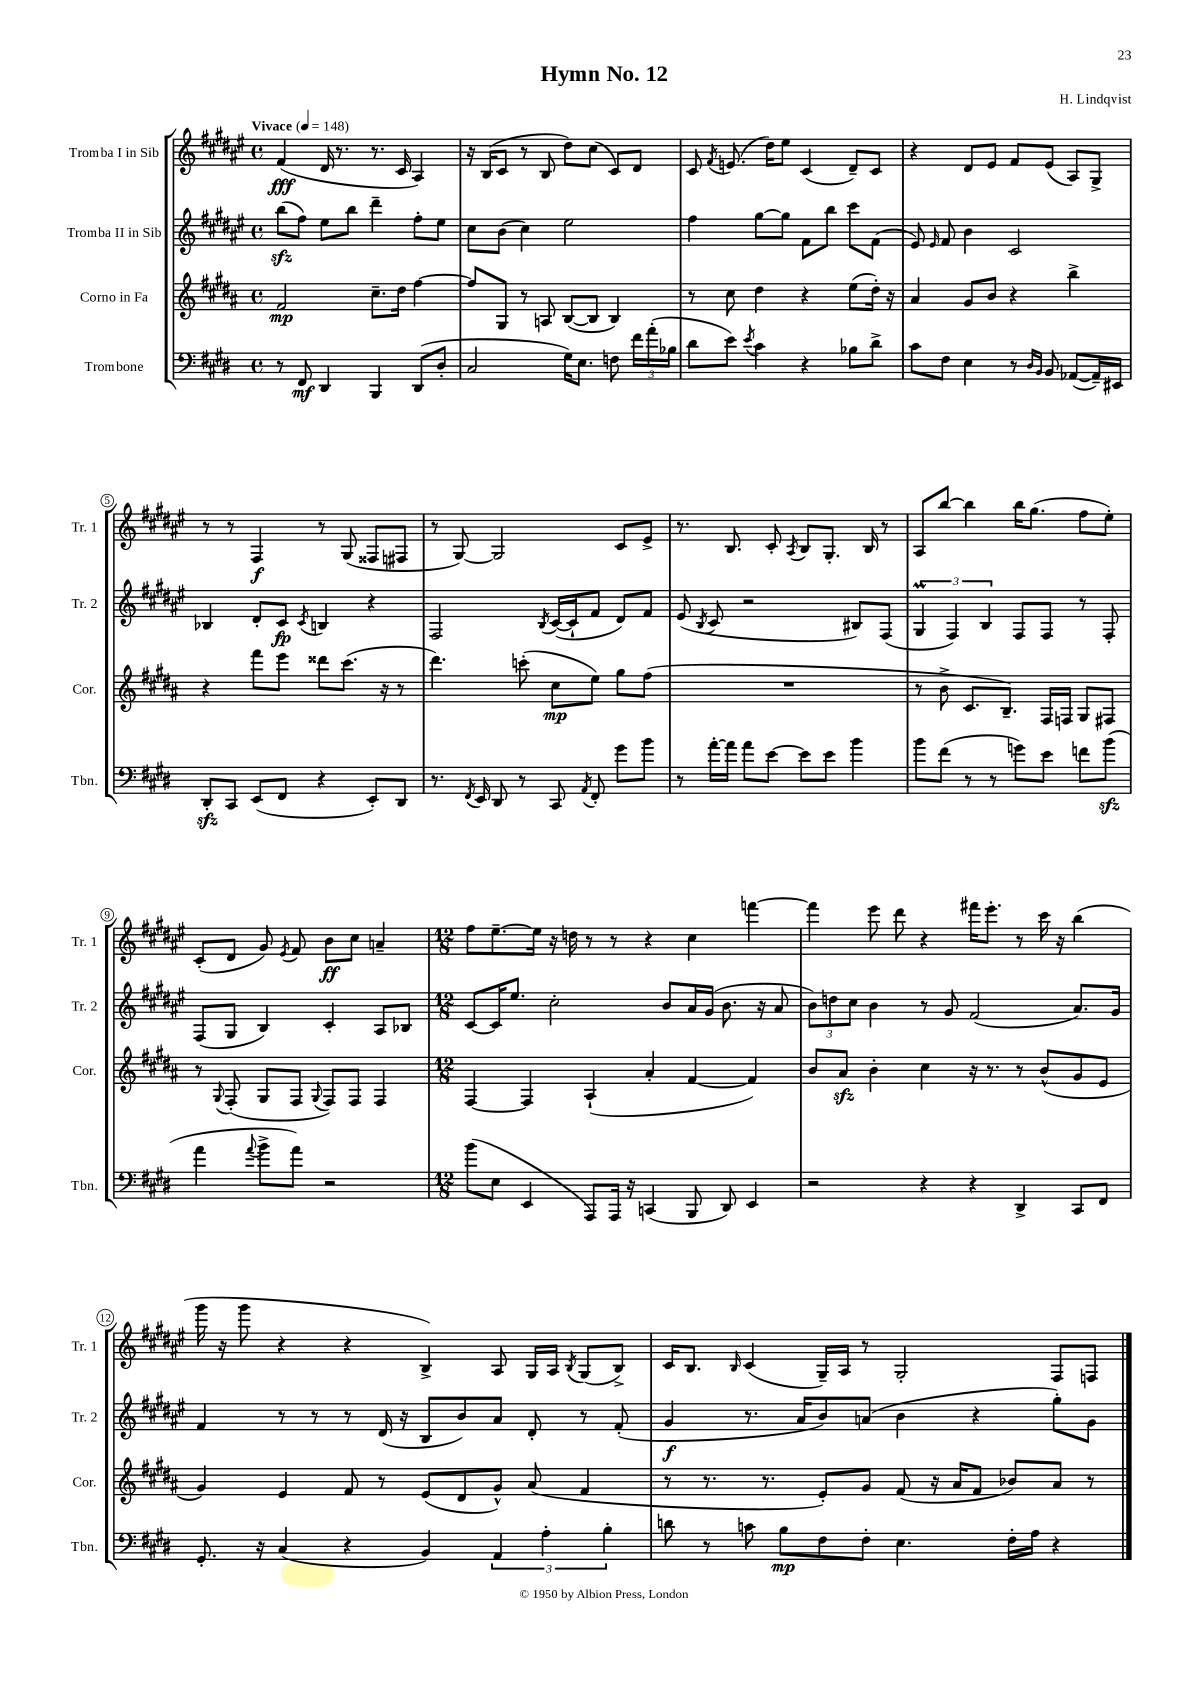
\header { title = "Hymn No. 12" composer = "H. Lindqvist" }
<<
\new StaffGroup <<
\new Staff = "s0" \with { instrumentName = "Tromba I in Sib" shortInstrumentName = "Tr. 1" } {
    \clef treble \key fis \major \defaultTimeSignature \time 4/4 \tempo "Vivace" 4 = 148
    \autoBeamOff fis'4\fff( dis'16 r8. r8. cis'16 ais4) |
    r16 b16[( cis'8] r8 b8 dis''8[) cis''8]( cis'8[) dis'8] |
    cis'8 \acciaccatura { fis'8 } e'8.( dis''16[) eis''8] cis'4( dis'8[--) cis'8] |
    r4 dis'8[ eis'8] fis'8[ eis'8]( ais8[) gis8]-> |
    r8 r8 fis4\f r8 gis8( fisis8[ fis8] |
    r8 gis8~) gis2 cis'8[ eis'8]-> |
    r8. b8. cis'8-. \acciaccatura { ais8 } b8[ gis8.]-. b16 r8 |
    ais8[ b''8]~ b''4 b''16[ gis''8.]( fis''8[ eis''8]-.) |
    cis'8[-.( dis'8] gis'8) \acciaccatura { eis'8 } fis'8 b'8[\ff cis''8] a'4-- |
    \numericTimeSignature \time 12/8 fis''8[ eis''8.~-- eis''16] r16 d''16 r8 r8 r4 cis''4 f'''4~ |
    f'''4 eis'''8 dis'''8 r4 fis'''16[ eis'''8.]-. r8 cis'''16 r16 b''4( |
    gis'''16 r16 gis'''8 r4 r4 b4->) ais8 gis16[ ais16] \acciaccatura { b8 } gis8[( b8]->) |
    cis'16[ b8.] \grace { b16 } cis'4( gis16[--) ais16] r8 gis2-. fis8[ f8] \bar "|." |
}
\new Staff = "s1" \with { instrumentName = "Tromba II in Sib" shortInstrumentName = "Tr. 2" } {
    \clef treble \key fis \major \defaultTimeSignature \time 4/4
    \autoBeamOff b''8[\sfz( fis''8]) eis''8[ b''8] dis'''4-- fis''8[-. eis''8] |
    cis''8[ b'8]( cis''4) eis''2 |
    fis''4 gis''8[~ gis''8] fis'8[ b''8] cis'''8[ fis'8]( |
    eis'8) \grace { eis'16 } fis'8 b'4 cis'2 |
    bes4 dis'8[-. cis'8]\fp \acciaccatura { cis'8 } b4 r4 |
    fis2 \acciaccatura { b8 } cis'16[~( cis'16-! fis'8] dis'8[) fis'8] |
    eis'8( \acciaccatura { b8 } cis'8 r2 bis8[) fis8]( |
    \tuplet 3/2 { gis4\prall fis4) b4 } fis8[ fis8] r8 fis8-. |
    fis8[( gis8] b4) cis'4-. ais8[ bes8] |
    \numericTimeSignature \time 12/8 cis'8[~ cis'16 eis''8.] cis''2-. b'8[ ais'16 gis'16]( b'8. r16 ais'8 |
    \tuplet 3/2 { b'8[) d''8 cis''8] } b'4 r8 gis'8 fis'2( ais'8.[) gis'16] |
    fis'4 r8 r8 r8 dis'16( r16 b8[ b'8) ais'8] dis'8-. r8 fis'8-.( |
    gis'4\f r8. ais'16[ b'8) a'8]( b'4 r4 gis''8[-.) gis'8] \bar "|." |
}
\new Staff = "s2" \with { instrumentName = "Corno in Fa" shortInstrumentName = "Cor." } {
    \clef treble \key b \major \defaultTimeSignature \time 4/4
    \autoBeamOff fis'2\mp cis''8.[-- dis''16] fis''4~ |
    fis''8[ gis8] r8 a8 b8[~( b8] b4) |
    r8 cis''8 dis''4 r4 e''8[( dis''16]-.) r16 |
    ais'4 gis'8[ b'8] r4 b''4-> |
    r4 fis'''8[ e'''8] disis'''8[ cis'''8.]( r16 r8 |
    dis'''4.) c'''8-.( cis''8[\mp e''8]) gis''8[ fis''8]( |
    R1 |
    r8 b'8-> cis'8.[ b8.]--) fis16[ f16] gis8[ fis8] |
    r8 \appoggiatura { gis8 } fis8-.( gis8[ fis8] \appoggiatura { gis8 } fis8[) fis8] fis4 |
    \numericTimeSignature \time 12/8 fis4~ fis4 ais4-!( ais'4-. fis'4~ fis'4) |
    b'8[ ais'8]\sfz b'4-. cis''4 r16 r8. r8 b'8[-^( gis'8 e'8] |
    gis'4) e'4 fis'8 r8 e'8[( dis'8 gis'8]-^) ais'8( fis'4 |
    r8 r8. r8. e'8[-.) gis'8] fis'8( r16 ais'16[ fis'8] bes'8[) ais'8] r8 \bar "|." |
}
\new Staff = "s3" \with { instrumentName = "Trombone" shortInstrumentName = "Tbn." } {
    \clef bass \key e \major \defaultTimeSignature \time 4/4
    \autoBeamOff r8 fis,8\mf dis,4 b,,4 dis,8[( dis8]-. |
    cis2 gis16[) e8.] f8 \tuplet 3/2 { fis'16[ a'16-.( bes16] } |
    dis'8[ e'8]) \acciaccatura { e'8 } cis'4 r4 bes8[ dis'8]-> |
    cis'8[ fis8] e4 r8 \grace { dis16[ b,16] } b,8 aes,8[~( aes,16--) eis,16] |
    dis,8[-.\sfz cis,8] e,8[( fis,8] r4 e,8[-.) dis,8] |
    r8. \acciaccatura { fis,8 } e,16 dis,8 r8 cis,8 \acciaccatura { a,8 } fis,8-. gis'8[ b'8] |
    r8 a'16[~-. a'16] a'8[ e'8]~ e'8[ e'8] b'4 |
    b'8[ fis'8]( r8 r8 g'8[) e'8] f'8[ b'8]\sfz( |
    a'4 \appoggiatura { a'8 } b'8[-> a'8]) r2 |
    \numericTimeSignature \time 12/8 b'8[( e8] e,4 a,,8[) a,,16] r16 c,4( b,,8 dis,8) e,4 |
    r2 r4 r4 dis,4-> cis,8[ fis,8] |
    gis,8.-. r16 cis4( r4 b,4) \tuplet 3/2 { a,4 a4-. b4-. } |
    d'8 r8 c'8 b8[\mp fis8 fis8]-. e4. fis16[-. a16] r4 \bar "|." |
}
>>
>>
\layout { \context { \Score \override BarNumber.stencil = #(make-stencil-circler 0.1 0.3 ly:text-interface::print) } }
